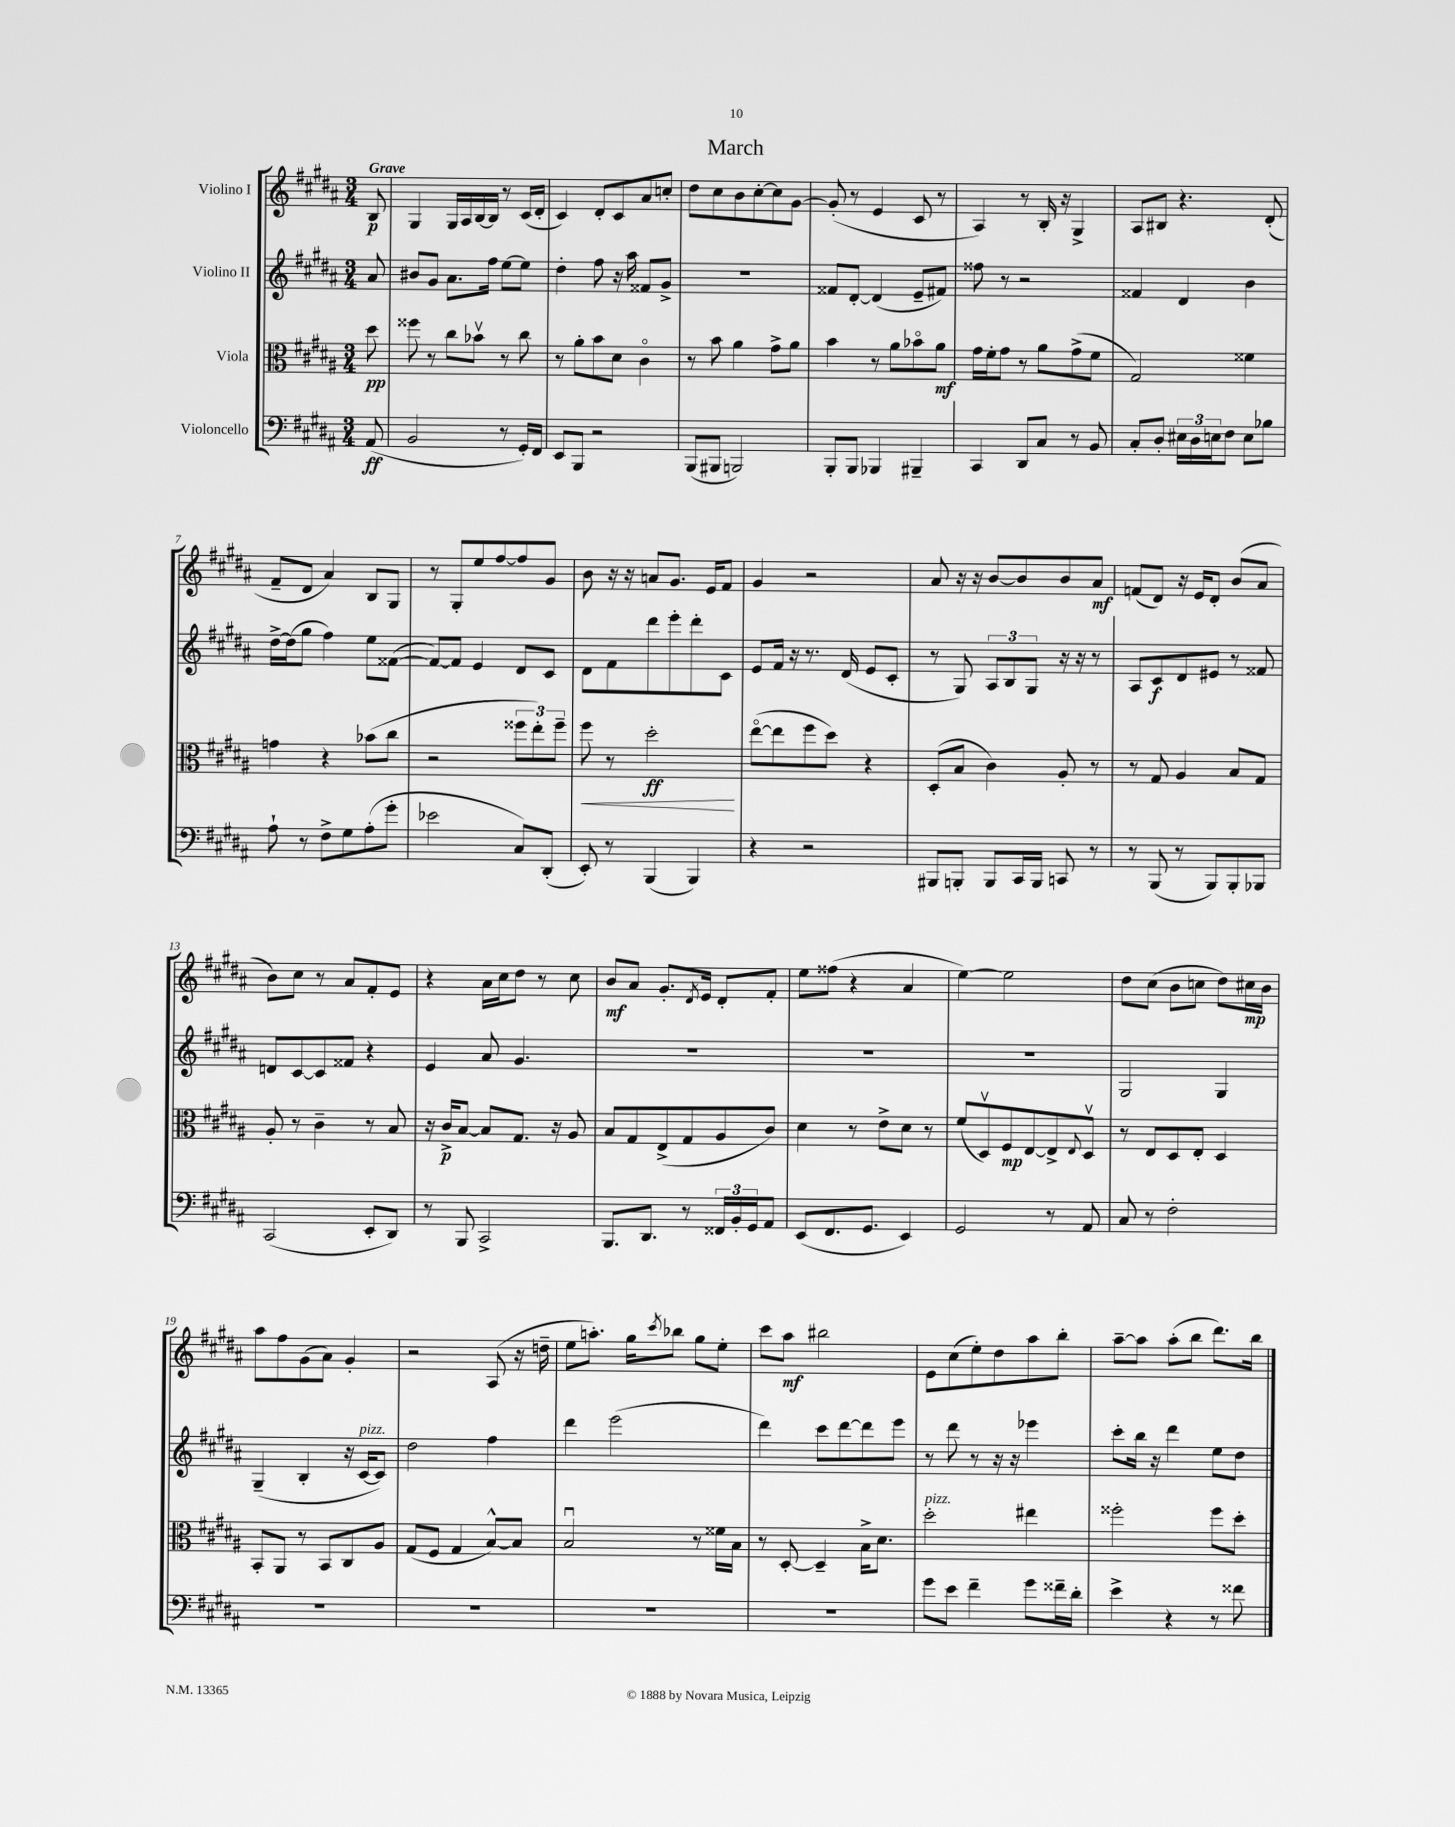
\header { title = "March" }
<<
\new StaffGroup <<
\new Staff = "s0" \with { instrumentName = "Violino I" } {
    \clef treble \key b \major \numericTimeSignature \time 3/4 \partial 8 \tempo "Grave"
    b8\p |
    gis4 gis16 ais16 b16~ b16 r8 cis'16( dis'16-. |
    cis'4) dis'8-. cis'8 ais'8 c''8-. |
    dis''8 cis''8 b'8 cis''8~-. cis''8 gis'8~ |
    gis'8-.( r8 e'4 cis'8 r8 |
    ais4) r8 b16-. r16 gis4-> |
    ais8 bis8 r4. dis'8-.( |
    fis'8-- dis'8 ais'4) b8 gis8 |
    r8 gis8-. e''8 fis''8~ fis''8 gis'8 |
    b'8 r16 r16 a'8 gis'8. e'16 fis'8 |
    gis'4 r2 |
    ais'8 r16 r16 b'8~ b'8 b'8 ais'8\mf |
    f'8( dis'8) r16 e'16 dis'8-. b'8( ais'8 |
    b'8) cis''8 r8 ais'8 fis'8-. e'8 |
    r4 ais'16 cis''16 dis''8 r8 cis''8 |
    b'8\mf ais'8 gis'8.-. \acciaccatura { dis'8 } e'16 dis'8-. fis'8-. |
    e''8 fisis''8( r4 ais'4 |
    e''4~) e''2 |
    dis''8 cis''8( b'8 c''8 dis''8) cis''16\mp b'16 |
    ais''8 fis''8 gis'8( ais'8) gis'4-. |
    r2 ais8( r16 d''16-- |
    e''8 a''8.-.) gis''16 \acciaccatura { cis'''8 } bes''8 gis''8 e''8-. |
    cis'''8 ais''8\mf bis''2 |
    e'8 cis''8( e''8-.) dis''8 ais''8 b''8-. |
    ais''8~-- ais''8 ais''8-.( b''8 dis'''8.) b''16 \bar "|." |
}
\new Staff = "s1" \with { instrumentName = "Violino II" } {
    \clef treble \key b \major \numericTimeSignature \time 3/4 \partial 8
    ais'8 |
    bis'8 gis'8 ais'8. fis''16 e''8~ e''8 |
    dis''4-. fis''8 r16 ais''16 fisis'8 gis'8-> |
    R2. |
    fisis'8 dis'8~-. dis'4( e'8-- fis'8) |
    fisis''8 r8 r2 |
    fisis'4 dis'4 b'4 |
    dis''16~-> dis''16( gis''8 fis''4) e''8 fisis'8~( |
    fisis'8~) fisis'8 e'4 dis'8 cis'8 |
    dis'8 fis'8 dis'''8 e'''8-. dis'''8-. cis'8 |
    e'8 fis'16 r16 r8. dis'16( e'8 cis'8-. |
    r8 gis8) \tuplet 3/2 { ais8 b8 gis8 } r16 r16 r8 |
    ais8 cis'8\f dis'8 eis'8 r8 fisis'8 |
    d'8 cis'8~ cis'8 fisis'8 r4 |
    e'4 ais'8 gis'4. |
    R2. |
    R2. |
    R2. |
    gis2 gis4 |
    gis4--( b4-. r16 cis'16~^\markup { \italic "pizz." } cis'8) |
    dis''2 fis''4 |
    dis'''4 e'''2( |
    dis'''4) cis'''8 dis'''8~ dis'''8 e'''8 |
    r8 dis'''8 r8 r16 r16 ees'''4 |
    cis'''8-. b''16 r16 dis'''4 e''8 dis''8 \bar "|." |
}
\new Staff = "s2" \with { instrumentName = "Viola" } {
    \clef alto \key b \major \numericTimeSignature \time 3/4 \partial 8
    dis''8\pp |
    fisis''8 r8 cis''8 bes'8\upbow r8 cis''8 |
    r8 ais'8-. b'8 dis'8 cis'4\flageolet |
    r8 b'8 ais'4 gis'8-> ais'8 |
    b'4 r8 ais'8 bes'8\flageolet ais'8\mf |
    gis'16 fis'16-. gis'8 r8 ais'8 gis'8->( fis'8 |
    gis2) fisis'4 |
    g'4 r4 bes'8( cis''8 |
    r2 \tuplet 3/2 { fisis''8 e''8-.) fisis''8-- } |
    fis''8\< r8 dis''2-.\ff\! |
    e''8~\flageolet( e''8 fis''8 dis''8) r4 |
    dis8-.( b8 cis'4) ais8-. r8 |
    r8 gis8 ais4 b8 gis8 |
    ais8-. r8 cis'4-- r8 b8 |
    r16 cis'16->\p b8~ b8 gis8. r16 ais8 |
    b8 gis8 e8->( gis8 ais8 cis'8) |
    dis'4 r8 e'8-> dis'8 r8 |
    fis'8( dis8\upbow) fis8\mp e8~ e8-> \appoggiatura { e8 } dis8\upbow |
    r8 e8 dis8 e8-. dis4 |
    b,8-. ais,8 r8 b,8 cis8 ais8 |
    gis8( fis8 gis4 b8~-^) b8 |
    b2\downbow r8 fisis'16 b16 |
    r8 dis8~-. dis4-- b16-> dis'8. |
    dis''2-.^\markup { \italic "pizz." } eis''4 |
    fisis''2-. fisis''8 dis''8-. \bar "|." |
}
\new Staff = "s3" \with { instrumentName = "Violoncello" } {
    \clef bass \key b \major \numericTimeSignature \time 3/4 \partial 8
    ais,8\ff( |
    b,2 r8 gis,16-.) fis,16 |
    e,8 b,,8 r2 |
    b,,8( bis,,8 b,,2) |
    b,,8-. b,,8 bes,,4 bis,,4-- |
    cis,4 dis,8 cis8 r8 b,8 |
    cis8-. dis8-. \tuplet 3/2 { eis16 dis16 e16 } fis8 e8 bes8 |
    ais8-! r8 fis8-> gis8 ais8-.( gis'8-. |
    ees'2 cis8) dis,8-.( |
    e,8-.) r8 b,,4( b,,4) |
    r4 r2 |
    bis,,8 b,,8-. b,,8 cis,16 b,,16 c,8 r8 |
    r8 b,,8( r8 b,,8) b,,8-. bes,,8 |
    cis,2( e,8-. dis,8) |
    r8 b,,8 cis,2-> |
    b,,8. dis,8. r8 \tuplet 3/2 { fisis,16 b,16-. gis,16 } ais,8 |
    e,8( fis,8. gis,8. e,4) |
    gis,2 r8 ais,8 |
    cis8 r8 fis2-. |
    R2. |
    R2. |
    R2. |
    R2. |
    gis'8 e'8 fis'4-- gis'8 fisis'16-- dis'16-. |
    e'4-> r4 r8 fisis'8 \bar "|." |
}
>>
>>
